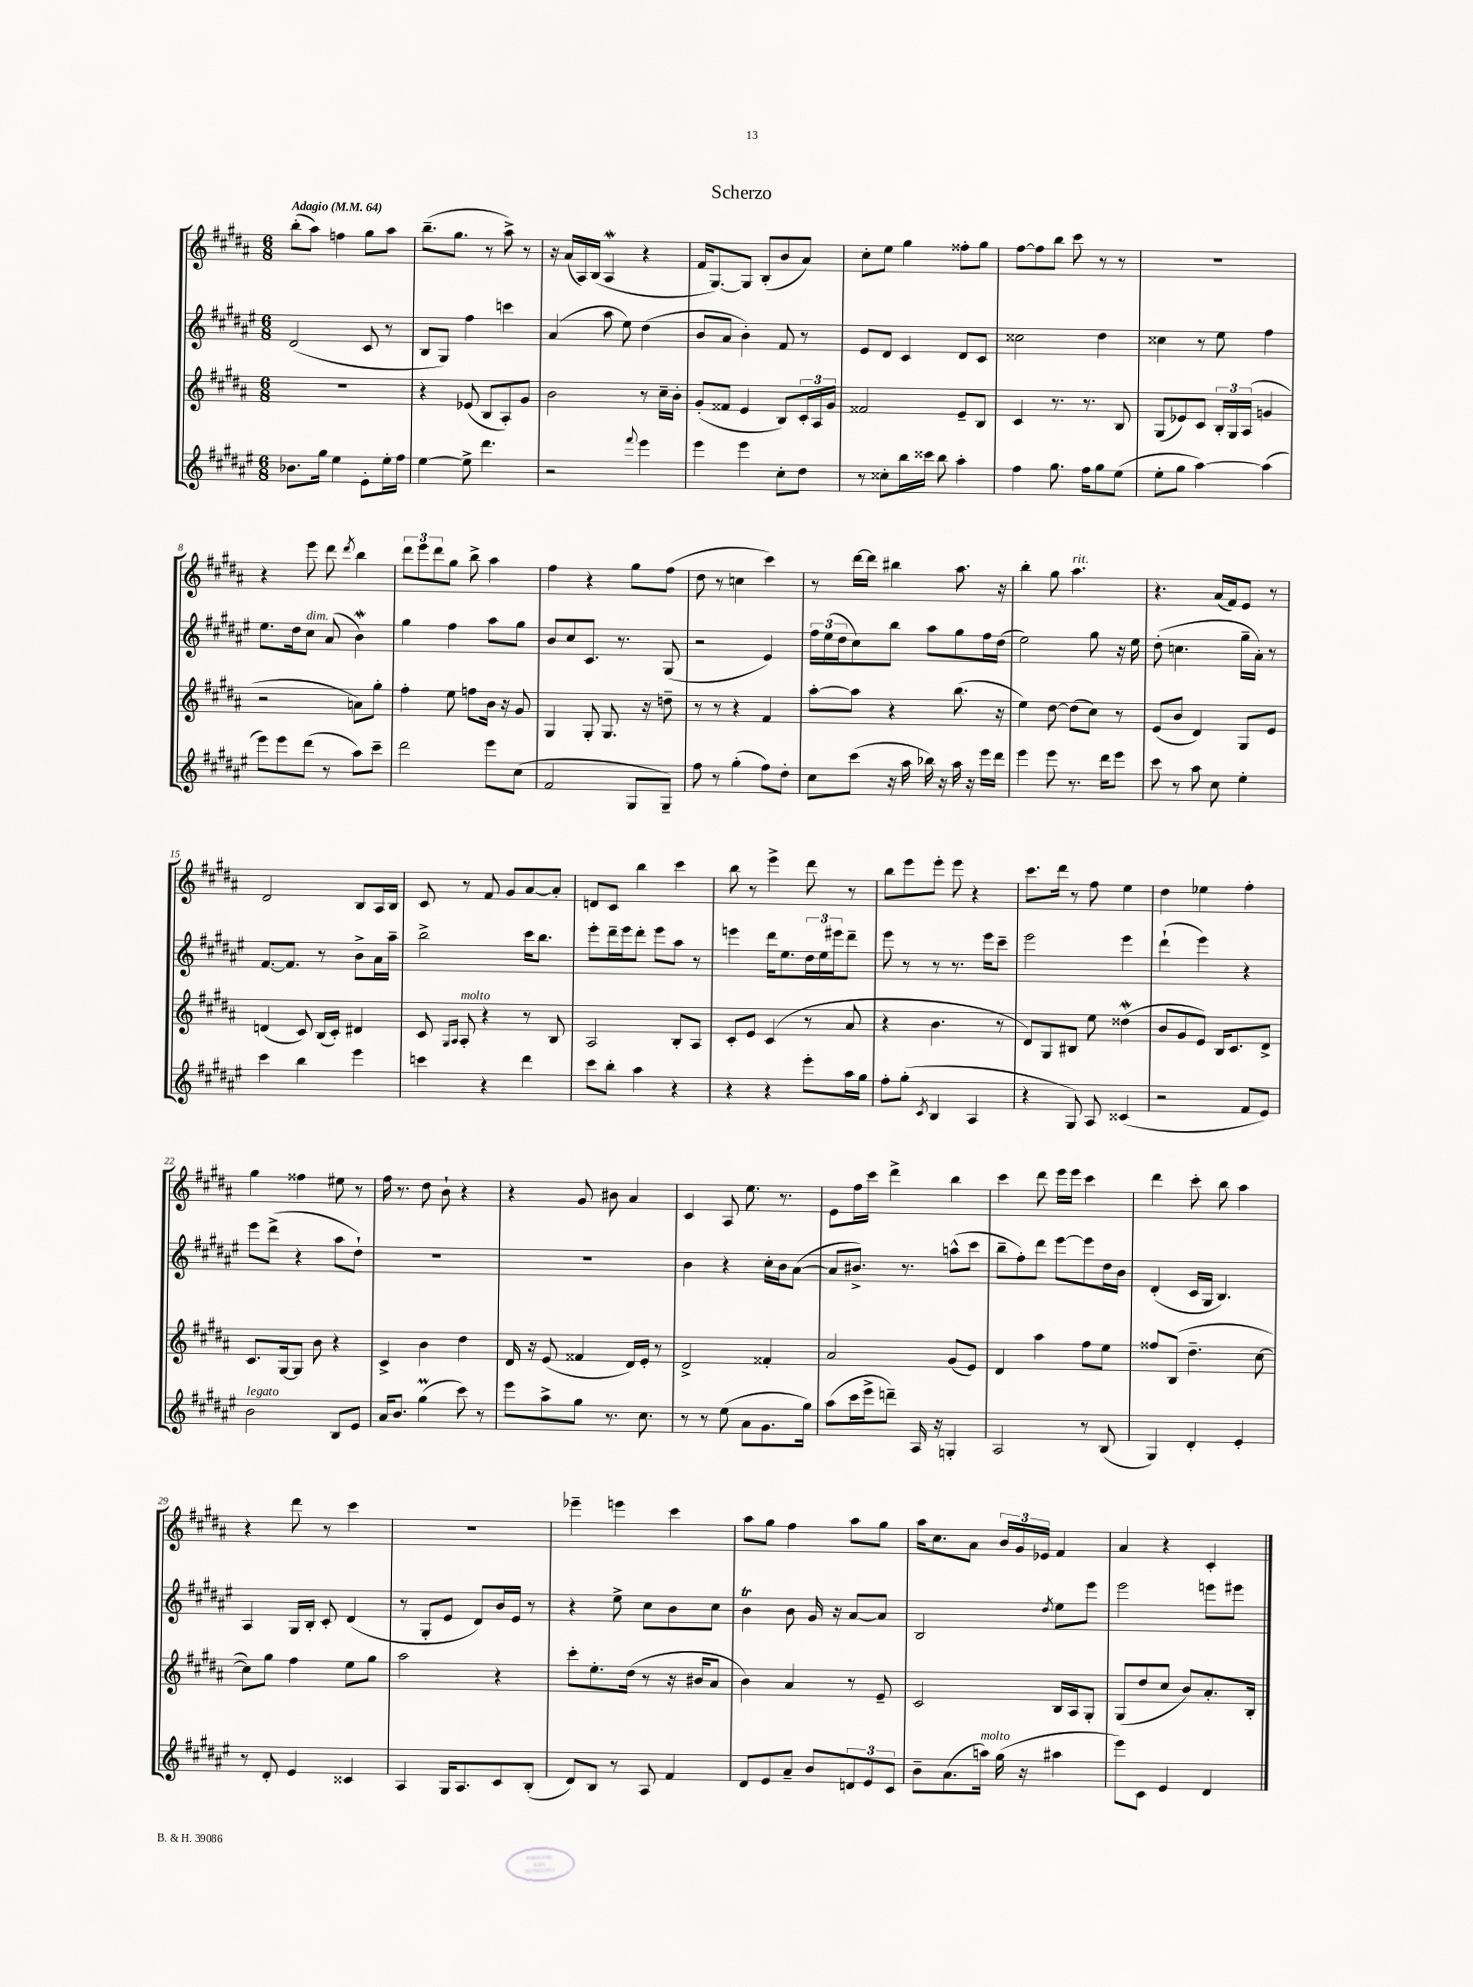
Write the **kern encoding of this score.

**kern	**kern	**kern	**kern
*part4	*part3	*part2	*part1
*staff4	*staff3	*staff2	*staff1
*clefG2	*clefG2	*clefG2	*clefG2
*k[f#c#g#d#a#e#]	*k[f#c#g#d#a#]	*k[f#c#g#d#a#e#]	*k[f#c#g#d#a#]
*M6/8	*M6/8	*M6/8	*M6/8
*MM64	*MM64	*MM64	*MM64
=1	=1	=1	=1
!	!	!	!LO:TX:a:B:t=Adagio
8.b-X\L	2.r	(2d#/	(8bb'\L
.	.	.	8aa#\J)
16gg#\Jk	.	.	.
4ee#\	.	.	4ffn\
8e#'\L	.	8c#/	8gg#\L
16ee#'\L	.	8r	8aa#\J
16ff#\JJ	.	.	.
=2	=2	=2	=2
[4ee#\	4r	8B/L	(8.bb~\L
.	.	8G#/J)	.
.	.	.	8.gg#\J
8ee#^\]	(8e-X/	4ff#\	.
4.ddd#\	8B/L	.	8r
.	8A#'/)	4cccn\	8aa#^\)
.	8g#/J	.	8r
=3	=3	=3	=3
2r	2b\	(4a#/	16r
.	.	.	(16a#/LL
.	.	.	16A#/)
.	.	.	(16B/JJ
.	.	8aa#\	4A#W/
.	.	8ee#\)	.
8qqfff#/	.	.	.
4eee#\	8r	(4dd#\	4r
.	16cc#~\LL	.	.
.	16b'\JJ	.	.
=4	=4	=4	=4
4eee#\	(8g#'/L	8b/L	16f#/KL
.	.	.	[8.G#/)
.	8f##X/J	8a#/J	.
4eee#\	4e/	4b'\)	8G#/J]
.	.	.	(8B'/L
8cc#'\L	8B/L)	8f#/	8b/
8dd#\J	24c#'/L	8r	8a#/J)
.	24A#/	.	.
.	24g#/JJ	.	.
=5	=5	=5	=5
8r	2f##X/	8e#/L	8cc#'\L
8cc##X'\L	.	8d#/J	8ee\J
16bb\L	.	4c#/	4gg#\
16ccc##X\JJ	.	.	.
8bb\	.	.	.
4aa#'\	8e~/L	8d#/L	8ff##X'\L
.	8B/J	8c#/J	8gg#\J
=6	=6	=6	=6
4ff#\	4c#/	2cc##X\	[8ff#\L
.	.	.	8ff#\]
8.gg#\	8.r	.	8bb\J
.	.	.	8ccc#\
16ff#\KL	8.r	.	.
8gg#\	.	4dd#\	8r
(8ee#\J	8B/	.	8r
=7	=7	=7	=7
8ee#'\L	(8G#/L	4cc##X\	2.r
8gg#\J	8e-X/)	.	.
[4aa#\)	8c#/J	8r	.
.	24B'/LL	8ee#\	.
.	24G#/	.	.
.	(24A#/JJ	.	.
(4aa#\]	4gn/	4ff#\	.
!!LO:LB:g=z
=8	=8	=8	=8
8eee#\L)	2r	8.ee#\L	4r
8eee#\	.	.	.
.	.	16dd#\k	.
!	!	!LO:TX:a:i:t=dim.	!
(8ddd#\J	.	8cc#\J	8eee\
8r	.	(8a#/	8ddd#\
.	.	.	8qddd#/
8aa#\L)	8an\L)	4bw\)	4bb\
8ccc#~\J	8gg#'\J	.	.
=9	=9	=9	=9
2ddd#\	4ff#'\	4gg#\	12ddd#\L
.	.	.	12eee\
.	.	.	12ddd#\
.	8ee\	4ff#\	8gg#\J
.	8ffn\L	.	8bb^\
8eee#\L	16b\Jk	8aa#\L	4aa#\
.	16r	.	.
(8cc#\J	8g#/	8gg#\J	.
=10	=10	=10	=10
2f#/	4G#/	8b/L	4ff#\
.	.	8cc#/	.
.	8G#'/	8.c#/J	4r
.	8.G#/	.	.
.	.	8.r	.
8G#/L	.	.	8gg#\L
.	16r	.	.
8G#~/J)	8ddn~\	(8G#/	(8ff#\J
=11	=11	=11	=11
8ff#\	8r	2r	8dd#\
8r	8r	.	8r
(4gg#'\	4r	.	4ccn\
8ff#\L)	4f#/	4e#/)	4ccc#\)
8dd#'\J	.	.	.
=12	=12	=12	=12
8cc#\L	[8aa#'\L	24ff#\LL	8r
.	.	(24ee#\	.
.	.	24dd#\J	.
(8ccc#\J	8aa#\J]	8cc#\)	[16ddd#\LL
.	.	.	16ddd#\JJ]
16r	4r	8bb\J	4bb#X\
16aa#\	.	.	.
16bb-X\)	.	8aa#\L	.
16r	.	.	.
16aa#\	(8.bb\	8gg#\	8.aa#\
16r	.	.	.
16eee#\LL	.	16ff#\L	.
16ddd#\JJ	16r	(16dd#\JJ	16r
=13	=13	=13	=13
4eee#\	4ee\)	2ee#\)	4bb'\
8eee#\	[8dd#\	.	8gg#\
!	!	!	!LO:TX:a:i:t=rit.
8.r	(8dd#\L]	.	4.aa#\
.	8cc#\J)	8gg#\	.
16ddd#\KL	.	.	.
8eee#\J	8r	16r	.
.	.	16ee#\	.
=14	=14	=14	=14
8ccc#\	(8e/L	(8dd#'\	4.r
8r	8b/J	4.ccn\	.
8aa#\	4d#/)	.	.
8cc#\	.	.	(16a#/LL
.	.	.	16f#/J)
4ee#'\	8G#/L	16gg#~\LL	8e/J
.	.	16a#'\JJ)	.
.	8e/J	8r	8r
!!LO:LB:g=z
=15	=15	=15	=15
4ccc#\	(4dn/	[8.f#/L	2d#/
.	.	8.f#/J]	.
4bb\	8c#/)	.	.
.	(16B/LL	8r	.
.	16c#'/JJ)	.	.
4eee#\	4d#X/	8b^\L	8B/L
.	.	16a#\L	16A#/L
.	.	16aa#~\JJ	16B/JJ
=16	=16	=16	=16
4cccn\	8c#/	2bb^\	8c#/
.	16qqG#/LL	.	.
.	16qqA#/JJ	.	.
!	!LO:TX:a:i:t=molto	!	!
.	8A#'/	.	8r
4r	4r	.	8f#/
.	.	.	8g#/L
4ddd#\	8r	16ccc#\KL	[8a#/
.	.	8.bb\J	.
.	8B/	.	8a#'/J]
=17	=17	=17	=17
8ccc#\L	2A#/	8eee#'\L	8dn/L
8bb'\J	.	16ddd#~\L	8c#/J
.	.	16eee#\J	.
4aa#\	.	8ddd#'\J	4bb\
.	.	8eee#\L	.
4r	8B'/L	8aa#\J	4ccc#\
.	8A#/J	8r	.
=18	=18	=18	=18
4r	8c#'/L	4eeen\	8bb\
.	8e/J	.	8r
4r	(4c#/	16ddd#\KL	4eee^\
.	.	8.ee#\	.
8eee#'\L	8r	24dd#\L	8ddd#\
.	.	24ee#\	.
.	.	24eee#X\J	.
16aa#\L	8a#/	8ddd#~\J	8r
16gg#\JJ	.	.	.
=19	=19	=19	=19
8ff#'\L	4r	8eee#\	8bb\L
(8gg#'\J	.	8r	8eee\
8qc#/	.	.	.
4B/	4.b\	8r	8eee'\J
.	.	8.r	8eee\
4A#/	.	.	4r
.	.	16eee#\KL	.
.	8r	8ccc#~\J	.
=20	=20	=20	=20
4r	8d#/L)	2eee#\	8.ccc#\L
.	8G#/	.	.
.	.	.	16ddd#\Jk
8G#/)	8B#X/J	.	8r
8A#/	8ee\	.	8ff#\
(4c##X/	(4dd##XW\	4eee#\	4ee\
=21	=21	=21	=21
2r	8b/L	(4ddd#`\	4dd#\
.	8g#/	.	.
.	8e/J)	4eee#\)	4ee-X\
.	16B/KL	.	.
.	8.c#/	.	.
8f#/L	.	4r	4ff#'\
8e#/J)	8d#^/J	.	.
!!LO:LB:g=z
=22	=22	=22	=22
!LO:TX:a:i:t=legato	!	!	!
2b\	8.c#/L	8eee#\L	4gg#\
.	.	(8ddd#^\J	.
.	[16G#/k	.	.
.	8G#/J]	4r	4ff##X\
.	8b\	.	.
8B/L	4r	8aa#\L	8ee#X\
8e#/J	.	8dd#`\J)	8r
=23	=23	=23	=23
16a#/KL	4c#^/	2.r	16ff#\
8.b/J	.	.	8.r
(4gg#M\	4b\	.	8dd#\
.	.	.	8b`\
8ccc#\)	4dd#\	.	4r
8r	.	.	.
=24	=24	=24	=24
8eee#\L	16d#/	2.r	4r
.	16r	.	.
8aa#^\	(8e/	.	.
8gg#\J	4f##X/	.	8g#/
8.r	.	.	8b#X\
.	16d#/LL)	.	4a#/
8.cc#\	16e'/JJ	.	.
.	8r	.	.
=25	=25	=25	=25
8r	2d#^/	4b\	4c#/
8r	.	.	.
(8ee#\	.	4r	8A#/
8a#\L	.	.	8.ee\
8.g#\	4f##X'/	16cc#'\LL	.
.	.	16b\J	8.r
.	.	([8a#\J	.
16gg#\Jk)	.	.	.
=26	=26	=26	=26
(8aa#\L	2a#/	8a#/L]	8e\L
16ccc#\L	.	8.b#X^/J)	16ff#\L
16eee#^\J	.	.	16ccc#\JJ
8dddn~\J)	.	.	4ddd#^\
.	.	8.r	.
16A#/	.	.	.
16r	.	.	.
4Gn'/	(8g#/L	(8aan^^\L	4bb\
.	8e/J)	8ccc#\J	.
=27	=27	=27	=27
2A#/	4d#/	8bb~\L	4ccc#\
.	.	8ff#'\)	.
.	4aa#\	8ddd#\J	8ddd#\
.	.	[8eee#\L	16eee\LL
.	.	.	16eee\JJ
8r	8ff#\L	8eee#\]	4ccc#\
(8B/	8ee\J	16dd#\L	.
.	.	16b\JJ	.
=28	=28	=28	=28
4G#/)	8ff##X/L	(4d#'/	4ddd#\
.	(8B/J	.	.
4d#'/	4.dd#~\	16c#/LL	8ccc#'\
.	.	16G#/JJ	.
.	.	4.B/)	8bb\
4e#'/	.	.	4aa#\
.	[8cc#\	.	.
!!LO:LB:g=z
=29	=29	=29	=29
8r	8cc#\L])	4A#/	4r
8d#'/	8gg#\J	.	.
4e#/	4ff#\	16G#/LL	8ddd#\
.	.	16B'/JJ	.
.	.	8c#'/	8r
4c##X/	8ee\L	(4d#/	4ccc#\
.	8gg#\J	.	.
=30	=30	=30	=30
4A#/	2aa#\	8r	2.r
.	.	8G#'/L	.
16G#/KL	.	8e#/J	.
8.A#/	.	.	.
.	.	8d#/L)	.
8c#/	4r	16b/L	.
.	.	16e#/JJ	.
(8B'/J	.	8r	.
=31	=31	=31	=31
8d#/L)	8ccc#'\L	4r	4eee-X~\
8B/J	8.ee'\	.	.
8r	.	8ee#^\	4eeen\
.	(16dd#\Jk	.	.
8A#/	8r	8cc#\L	.
4f#/	16r	8b\	4ccc#\
.	16b#X/KL	.	.
.	8a#/J	8cc#\J	.
=32	=32	=32	=32
8d#/L	4b\)	4bT\	8aa#\L
8e#/	.	.	8gg#\J
8a#~/J	4a#/	8b\	4ff#\
8b/L	.	16g#/	.
.	.	16r	.
12dn/	8r	[8a#/L	8aa#\L
12e#/	.	.	.
.	8e~/	8a#/J]	8gg#\J
12c#/J	.	.	.
=33	=33	=33	=33
8b~\L	2c#/	2B/	16aa#\KL
.	.	.	8.cc#\
(8.a#\	.	.	.
.	.	.	8a#\J
!LO:TX:a:i:t=molto	!	!	!
16aan\Jk)	.	.	.
(16gg#\	.	.	24b/LL
.	.	.	24g#/
16r	.	.	.
.	.	.	24e-X/JJ
.	.	8qdd#/	.
4aa#X\	16B/LL	8ee#\L	4f#/
.	16A#/J	.	.
.	8G#'/J	8eee#\J	.
=34	=34	=34	=34
8eee#\L)	(8G#/L	2eee#\	4a#/
8c#\J	8dd#/	.	.
4e#/	8cc#/J	.	4r
.	8b/L)	.	.
4d#/	8.a#'/	8eeen\L	4c#'/
.	.	8eee#X\J	.
.	16B'/Jk	.	.
==	==	==	==
*-	*-	*-	*-
